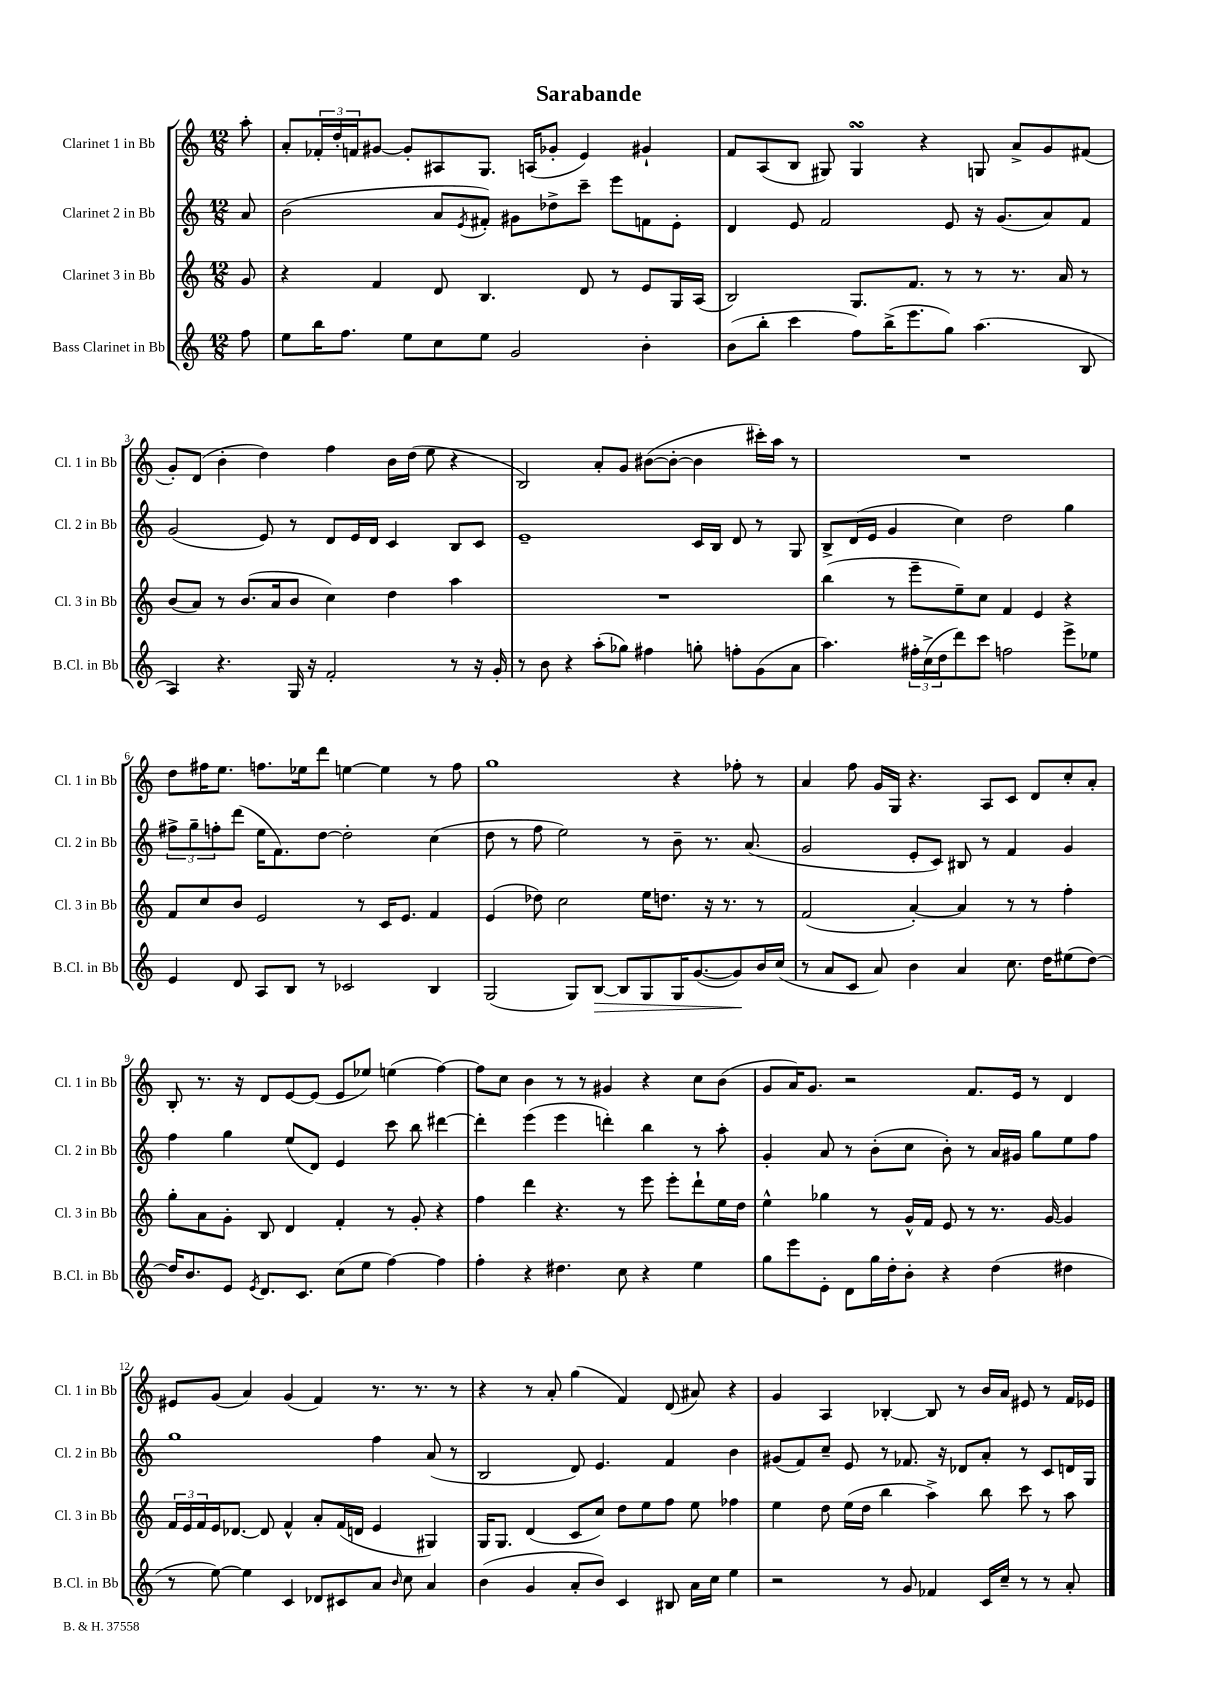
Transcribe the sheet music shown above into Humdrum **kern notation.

**kern	**kern	**kern	**kern
*staff4	*staff3	*staff2	*staff1
*clefG2	*clefG2	*clefG2	*clefG2
*k[]	*k[]	*k[]	*k[]
*M12/8	*M12/8	*M12/8	*M12/8
8ff	8g	8a	8aa'
=	=	=	=
8ee	4r	(2b	8a'
16bb	.	.	24f-'
.	.	.	24dd'
8.ff	.	.	.
.	.	.	24f
.	4f	.	[8g#
8ee	.	.	8g#']
8cc	8d	8a	8A#
.	.	8qe	.
8ee	4.B	8f#')	8.G
2g	.	8g#	.
.	.	.	(16A
.	.	8dd-^	8g-'
.	8d	8ccc~	4e)
.	8r	8eee	.
4b'	8e	8f	4g#`
.	16G	8e'	.
.	(16A	.	.
=	=	=	=
(8b	2B)	4d	8f
8bb'	.	.	(8A
4ccc	.	8e	8B
.	.	2f	8G#)
8ff)	8.G	.	4G#
(16bb^	.	.	.
8.eee	8.f	.	.
.	.	.	4r
8gg)	8r	8e	.
(4.aa	8r	16r	8G
.	.	(8.g	.
.	8.r	.	8a^
.	.	8a)	8g
.	16a	.	.
8B	8r	8f	(8f#
=	=	=	=
4A)	(8b	(2g	8g')
.	8a)	.	(8d
4.r	8r	.	4b'
.	(8.b	.	.
.	.	8e)	4dd)
.	16a	.	.
16G	8b	8r	.
16r	.	.	.
2f'	4cc)	8d	4ff
.	.	16e	.
.	.	16d	.
.	4dd	4c	16b
.	.	.	(16dd
.	.	.	8ee
8r	4aa	8B	4r
16r	.	8c	.
16g'	.	.	.
=	=	=	=
8r	1.r	1e~	2B)
8b	.	.	.
4r	.	.	.
(8aa'	.	.	8a'
8gg-)	.	.	8g
4ff#	.	.	([8b#
.	.	.	8b#'_
8gg'	.	16c	4b#]
.	.	16B	.
8ff'	.	8d	.
(8g	.	8r	16ccc#')
.	.	.	16aa
8a	.	8G	8r
=	=	=	=
4.aa)	(4bb	8B^	1.r
.	.	(16d	.
.	.	16e	.
.	8r	4g	.
24ff#'	8eee~	.	.
(24cc^	.	.	.
24dd	.	.	.
8ddd)	8ee~)	4cc)	.
8ccc	8cc	.	.
2ff	4f	2dd	.
.	4e	.	.
8eee^	4r	4gg	.
8ee-	.	.	.
=	=	=	=
4e	8f	12ff#^	8dd
.	.	12gg~	.
.	8cc	.	16ff#
.	.	12ff'	.
.	.	.	8.ee
8d	8b	(8ddd	.
8A	2e	16ee	8.ff
.	.	8.f)	.
8B	.	.	.
.	.	.	16ee-
8r	.	[8dd	8ddd
2c-	.	2dd']	[4ee
.	8r	.	.
.	16c	.	4ee]
.	8.e	.	.
4B	4f	(4cc	8r
.	.	.	8ff
=	=	=	=
(2G	(4e	8dd	1gg
.	.	8r	.
.	8dd-)	8ff	.
.	2cc	2ee)	.
8G)	.	.	.
[8B	.	.	.
8B]	.	.	.
8G	16ee	8r	.
.	8.dd	.	.
16G	.	8b~	4r
([8.g	.	.	.
.	16r	8.r	.
.	8.r	.	.
8g])	.	.	8ff-'
.	.	(8.a	.
16b	8r	.	8r
(16cc	.	.	.
=	=	=	=
8r	(2f	2g	4a
8a	.	.	.
8c	.	.	8ff
8a)	.	.	16g
.	.	.	16G
4b	[4a')	8e'	4.r
.	.	8c)	.
4a	4a]	8B#	.
.	.	8r	8A
8.cc	8r	4f	8c
.	8r	.	8d
16dd	.	.	.
(8ee#	4ff'	4g	8cc'
[8dd)	.	.	8a'
=	=	=	=
16dd]	8gg'	4ff	8B'
8.b	.	.	.
.	8a	.	8.r
8e	8g'	4gg	.
.	.	.	16r
8qe	.	.	.
8.d	8B	.	8d
.	4d	(8ee	[8e
8.c	.	.	.
.	.	8d)	(8e]
(8cc	4f'	4e	8e
8ee	.	.	8ee-)
[4ff)	8r	8ccc	(4ee
.	8g'	8bb	.
4ff]	4r	[4ddd#	[4ff)
=	=	=	=
4ff'	4ff	4ddd#']	8ff]
.	.	.	8cc
4r	4ddd	(4eee	4b
4.dd#	4.r	4eee	8r
.	.	.	8r
.	.	4ddd')	4g#
8cc	8r	.	.
4r	8eee	4bb	4r
.	8eee'	.	.
4ee	8ddd`	8r	8cc
.	16ee	8aa'	(8b
.	16dd	.	.
=	=	=	=
8gg	4ee^^	4g'	8g
8eee	.	.	16a)
.	.	.	8.g
8e'	4gg-	8a	.
8d	.	8r	2r
16gg	8r	(8b'	.
16dd'	.	.	.
8b'	16g^^	8cc	.
.	16f	.	.
4r	8e	8b')	.
.	8r	8r	8.f
(4dd	8.r	16a	.
.	.	16g#	16e
.	.	8gg	8r
.	[16g	.	.
4dd#	4g]	8ee	4d
.	.	8ff	.
=	=	=	=
8r	24f	1gg	8e#
.	24e	.	.
.	24f	.	.
[8ee)	16e	.	(8g
.	[8.d-	.	.
4ee]	.	.	4a)
.	8d-]	.	.
4c	4f^^	.	(4g
8d-	8a'	.	4f)
8c#	(16f	.	.
.	16d	.	.
8a	4e	4ff	8.r
16qqb	.	.	.
8cc	.	.	.
.	.	.	8.r
4a	4G#)	(8a	.
.	.	8r	8r
=	=	=	=
(4b	16G	2B	4r
.	8.G	.	.
4g	(4d	.	8r
.	.	.	8a'
8a'	8c	8d)	(4gg
8b)	8cc)	4.e	.
4c	8dd	.	4f)
.	8ee	.	.
8B#	8ff	4f	(8d
16a	8ee	.	8a#)
16cc	.	.	.
4ee	4ff-	4b	4r
=	=	=	=
2r	4ee	(8g#	4g
.	.	8f)	.
.	8dd	8cc~	4A
.	(16ee	8e	.
.	16dd	.	.
8r	4bb	8r	[4B-'
8g	.	8.f-	.
4f-	4aa^)	.	8B-]
.	.	16r	.
.	.	8d-	8r
16c	8bb	8a'	16b
16cc~	.	.	16a
8r	8ccc	8r	8e#
8r	8r	8c	8r
8a'	8aa	16d	16f
.	.	16G	16e-
==	==	==	==
*-	*-	*-	*-
